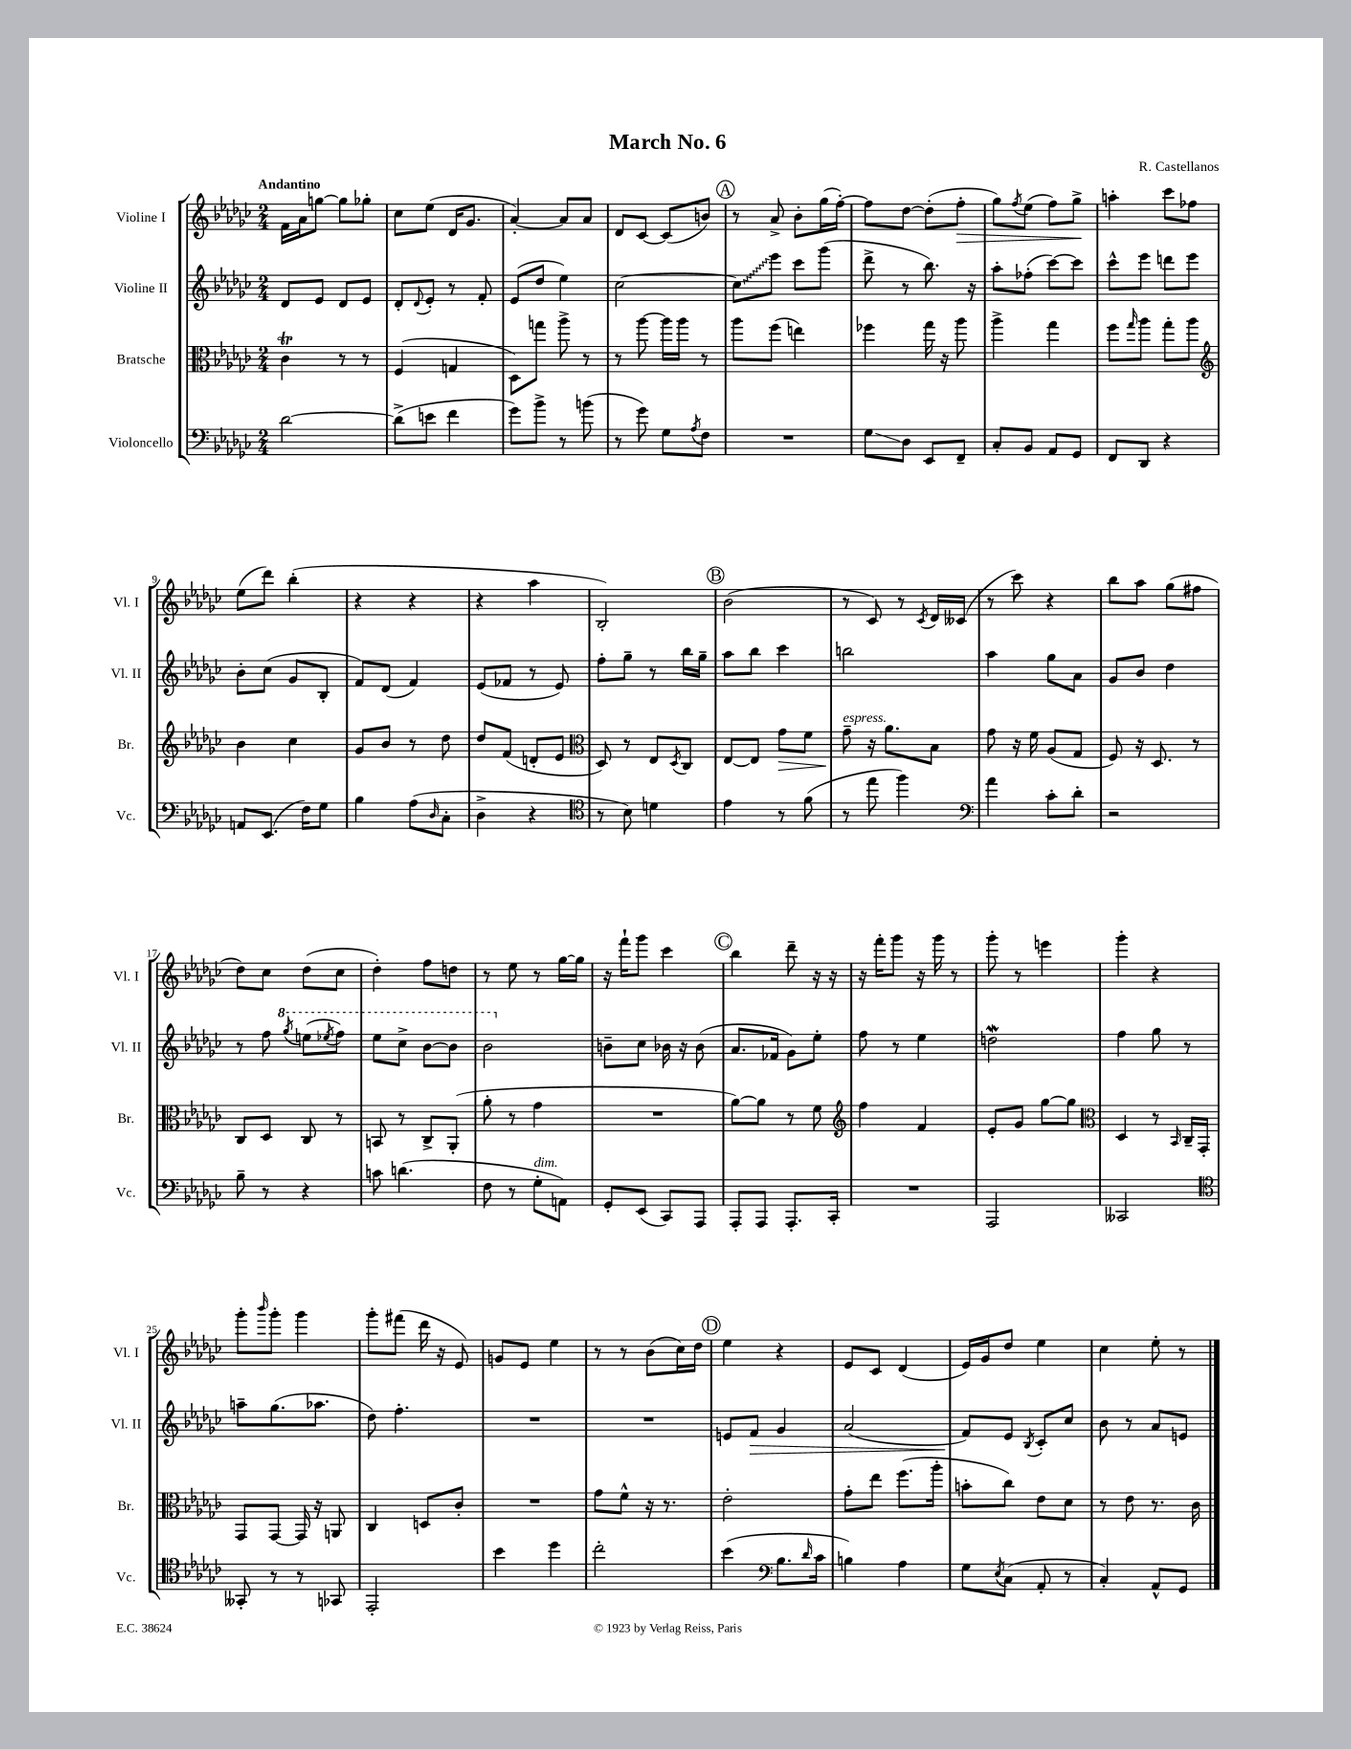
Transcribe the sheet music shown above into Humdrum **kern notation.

**kern	**kern	**kern	**kern
*staff4	*staff3	*staff2	*staff1
*clefF4	*clefC3	*clefG2	*clefG2
*k[b-e-a-d-g-c-]	*k[b-e-a-d-g-c-]	*k[b-e-a-d-g-c-]	*k[b-e-a-d-g-c-]
*M2/4	*M2/4	*M2/4	*M2/4
[2d-	4c-	8d-	16f
.	.	.	16a-
.	.	8e-	[8gg
.	8r	8d-	8gg]
.	8r	8e-	8gg-'
=	=	=	=
(8d-^]	(4F	8d-'	8cc-
.	.	8qqd-	.
8e	.	8e-'	(8ee-
4f	4G	8r	16d-
.	.	.	8.g-
.	.	8f'	.
=	=	=	=
8g-)	8D-)	(8e-	[4a-')
8b-^	8gg	8dd-	.
8r	8aa-^	4ee-)	8a-]
(8b	8r	.	8a-
=	=	=	=
8r	8r	[2cc-	8d-
8g-)	[8aa-	.	[8c-
8G-	16aa-]	.	(8c-]
.	16aa-	.	.
8qA-	.	.	.
8F	8r	.	8b)
=	=	=	=
2r	8aa-	8cc-]	8r
.	(8ff	8eee-	8a-^
.	4ee)	8ccc-	8b-'
.	.	(8ggg-	(16gg-
.	.	.	[16ff')
=	=	=	=
8G-	4ff-	8ddd-^	8ff]
8D-	.	8r	[8dd-
8EE-	16gg-	8.bb-)	(8dd-']
.	16r	.	.
8FF~	8aa-	.	8ff'
.	.	16r	.
=	=	=	=
8C-'	4aa-^	8aa-'	8gg-)
.	.	.	8qff
8BB-	.	(8ff-'	(8ee-
8AA-	4gg-	[8ccc-)	8ff)
8GG-	.	8ccc-]	8gg-^
=	=	=	=
8FF	8ff	8ccc-^^	4aa'
.	16qqgg-	.	.
8DD-	8aa-	8eee-	.
4r	8gg-'	8ddd	8ccc-
.	8aa-	8eee-	8ff-
=	=	=	=
*	*clefG2	*	*
8AA	4b-	8b-'	(8ee-
(8.EE-	.	(8cc-	8ddd-)
.	4cc-	8g-	(4bb-'
16F)	.	.	.
8G-	.	8B-'	.
=	=	=	=
4B-	8g-	8f)	4r
.	8b-	(8d-	.
(8A-	8r	4f)	4r
16qqD-	.	.	.
8C-'	8dd-	.	.
=	=	=	=
4D-^	8dd-	(8e-	4r
.	(8f	8f-	.
4r	8d'	8r	4aa-
.	8e-	8e-)	.
=	=	=	=
*clefC4	*clefC3	*	*
8r	8D-)	8ff'	2B-')
8B-)	8r	8gg-~	.
4d	8E-	8r	.
.	8qD-	.	.
.	8C-	16bb-	.
.	.	16gg-~	.
=	=	=	=
4e-	[8E-	8aa-	(2b-
.	8E-]	8bb-	.
8r	8g-	4ccc-	.
(8f	8f	.	.
=	=	=	=
8r	8g-~	2bb	8r
8ee-	16r	.	8c-)
.	8.a-	.	.
4ff)	.	.	8r
.	.	.	8qc-
.	8B-	.	16d-
.	.	.	(16c--
=	=	=	=
*clefF4	*	*	*
4a-	8g-	4aa-	8r
.	16r	.	8ccc-)
.	16f	.	.
8c-'	(8A-	8gg-	4r
8d-'	8G-	8a-	.
=	=	=	=
2r	8F)	8g-	8bb-
.	16r	8b-	8aa-
.	8.D-	.	.
.	.	4dd-	(8gg-
.	8r	.	8ff#
=	=	=	=
8B-~	8C-	8r	8dd-)
8r	8D-	8ff	8cc-
.	.	8qggg-	.
4r	8C-	(8eee	(8dd-
.	.	8qeee-	.
.	8r	8fff)	8cc-
=	=	=	=
8c	8BB	8eee-	4dd-')
(4.d	8r	8ccc-^	.
.	8C-^	[8bb-	8ff
.	(8AA-'	8bb-]	8dd
=	=	=	=
8F	8a-'	2bb-	8r
8r	8r	.	8ee-
8G-'	4g-	.	8r
8AA)	.	.	[16gg-
.	.	.	16gg-]
=	=	=	=
8GG-'	2r	8b~	16r
.	.	.	16fff`
(8EE-	.	8cc-	8ggg-
8CC-)	.	16b-	4ccc-
.	.	16r	.
8AAA-	.	(8b-	.
=	=	=	=
8AAA-'	[8a-)	8.a-	4bb-
8AAA-	8a-]	.	.
.	.	16f-	.
8.AAA-'	8r	8g-)	8ddd-~
.	8f	8ee-'	16r
16CC-'	.	.	16r
=	=	=	=
*	*clefG2	*	*
2r	4ff	8ff	16r
.	.	.	16fff'
.	.	8r	8ggg-
.	4f	4ee-	16r
.	.	.	16ggg-
.	.	.	8r
=	=	=	=
2AAA-	8e-'	2dd	8ggg-'
.	8g-	.	8r
.	[8gg-	.	4eee
.	8gg-]	.	.
=	=	=	=
*	*clefC3	*	*
2CC--	4D-	4ff	4ggg-'
.	8r	8gg-	4r
.	16qqBB-	.	.
.	16C-~	8r	.
.	16GG-'	.	.
=	=	=	=
*clefC4	*	*	*
8GG--'	8GG-	8aa~	8ggg-'
.	.	.	16qqbbb-
8r	[8GG-	(8.gg-	8ggg-'
8r	16GG-]	.	4ggg-
.	16r	8.aa-	.
8GG-	8AA	.	.
=	=	=	=
2EE-'	4C-	8dd-)	8ggg-'
.	.	4.ff'	(8fff#
.	8D	.	16ddd-
.	.	.	16r
.	8c-'	.	8e-)
=	=	=	=
4b-	2r	2r	8g
.	.	.	8e-
4dd-	.	.	4ee-
=	=	=	=
2cc-'	8g-	2r	8r
.	8f^^	.	8r
.	16r	.	(8b-
.	8.r	.	.
.	.	.	16cc-)
.	.	.	16dd-
=	=	=	=
(4b-	2e-'	8e	4ee-
.	.	8f	.
*clefF4	*	*	*
8.B-	.	4g-	4r
16qqd-	.	.	.
16c-	.	.	.
=	=	=	=
4B)	8g-'	(2a-	8e-
.	8ee-	.	8c-
4A-	(8.ff	.	(4d-
.	16aa-'	.	.
=	=	=	=
8G-	8b'	8f)	16e-)
.	.	.	16g-
8qE-	.	.	.
(8C-	8cc-)	8e-	8dd-
.	.	8qB-	.
8AA-'	8e-	8c-'	4ee-
8r	8d-	8cc-	.
=	=	=	=
4C-')	8r	8b-	4cc-
.	8e-	8r	.
8AA-^^	8.r	8a-	8ee-'
8GG-	.	8e	8r
.	16c-	.	.
==	==	==	==
*-	*-	*-	*-
